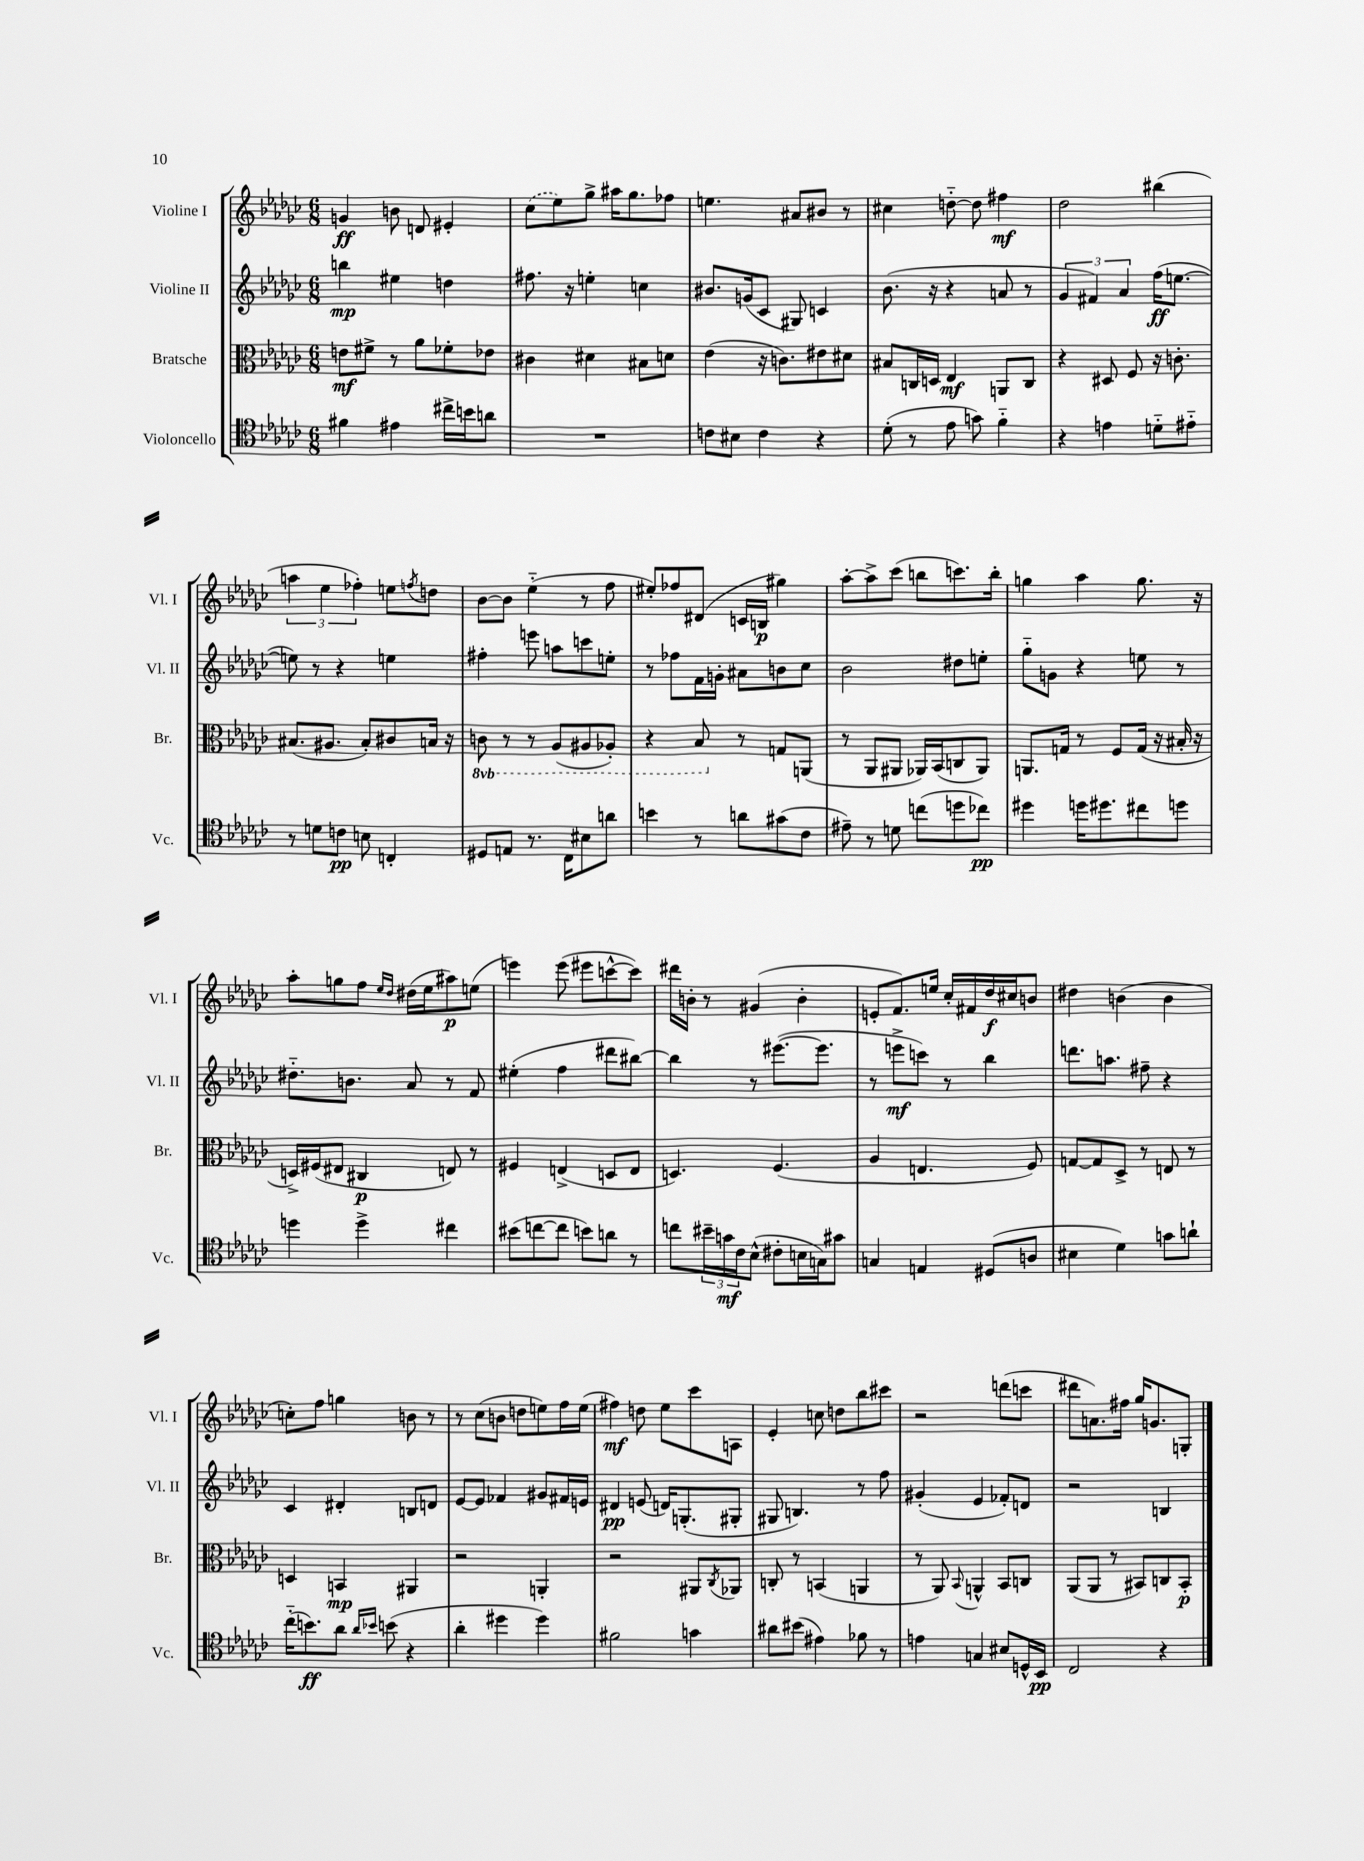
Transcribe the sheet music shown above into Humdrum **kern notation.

**kern	**dynam	**kern	**dynam	**kern	**dynam	**kern	**dynam
*part4	*part4	*part3	*part3	*part2	*part2	*part1	*part1
*staff4	*staff4	*staff3	*staff3	*staff2	*staff2	*staff1	*staff1
*I"Violoncello	*	*I"Bratsche	*	*I"Violine II	*	*I"Violine I	*
*I'Vc.	*	*I'Br.	*	*I'Vl. II	*	*I'Vl. I	*
*clefC4	*	*clefC3	*	*clefG2	*	*clefG2	*
*k[b-e-a-d-g-c-]	*	*k[b-e-a-d-g-c-]	*	*k[b-e-a-d-g-c-]	*	*k[b-e-a-d-g-c-]	*
*M6/8	*	*M6/8	*	*M6/8	*	*M6/8	*
=1	=1	=1	=1	=1	=1	=1	=1
4f#X\	.	8en\L	mf	4bbn\	mp	4gn/	ff
.	.	8f#X^\J	.	.	.	.	.
4e#X\	.	8r	.	4ee#X\	.	8bn\	.
.	.	8a-\L	.	.	.	8dn/	.
16cc#X^\LL	.	8f-X'\	.	4ddn\	.	4e#X'/	.
16bn\J	.	.	.	.	.	.	.
8an\J	.	8e-X\J	.	.	.	.	.
=2	=2	=2	=2	=2	=2	=2	=2
2.r	.	4c#X\	.	8.ff#X\	.	(8cc-\L	.
.	.	.	.	.	.	8ee-\)	.
.	.	.	.	16r	.	.	.
.	.	4d#X\	.	4een'\	.	8gg-^\J	.
.	.	.	.	.	.	16aa#X\KL	.
.	.	.	.	.	.	8.gg-\	.
.	.	8B#X\L	.	4ccn\	.	.	.
.	.	8dn\J	.	.	.	8ff-X\J	.
=3	=3	=3	=3	=3	=3	=3	=3
8cn\L	.	(4e-\	.	8.b#X/L	.	4.een\	.
8B#X\J	.	.	.	.	.	.	.
.	.	.	.	(16gn/k	.	.	.
4c\	.	16r	.	8c-/J	.	.	.
.	.	8.cn\L)	.	.	.	.	.
.	.	.	.	8G#X/)	.	8a#X/L	.
4r	.	8e#X\	.	4cn/	.	8b#X/J	.
.	.	8d#X\J	.	.	.	8r	.
=4	=4	=4	=4	=4	=4	=4	=4
(8d-'\	.	8B#X/L	.	(8.b-\	.	4cc#X\	.
8r	.	16Cn/L	.	.	.	.	.
.	.	16Dn/JJ	.	16r	.	.	.
8e-\	.	4E-/	mf	4r	.	[8ddn\	.
8gn\)	.	.	.	.	.	8dd\]	.
4f\	.	8AAn/L	.	8an/	.	4ff#X\	mf
.	.	8C/J	.	8r	.	.	.
=5	=5	=5	=5	=5	=5	=5	=5
4r	.	4r	.	6g-/	.	2dd-\	.
.	.	.	.	6f#X/)	.	.	.
4en\	.	8D#X/	.	.	.	.	.
.	.	.	.	6a-/	.	.	.
.	.	8F/	.	.	.	.	.
8dn\L	.	16r	.	(16ff\KL	ff	(4bb#X\	.
.	.	8.cn'\	.	[8.een\J	.	.	.
8e#X\J	.	.	.	.	.	.	.
!!LO:LB:g=z
=6	=6	=6	=6	=6	=6	=6	=6
8r	.	(8.B#X/L	.	8een\])	.	6aan\	.
8dn\L	.	.	.	8r	.	.	.
.	.	.	.	.	.	6ee-\	.
.	.	8.A#X/J	.	.	.	.	.
8cn\J	pp	.	.	4r	.	.	.
.	.	.	.	.	.	6ff-X'\)	.
8Bn\	.	8B#'/L)	.	.	.	.	.
4Cn'/	.	8c#X/	.	4een\	.	8een\L	.
.	.	.	.	.	.	8qffn/	.
.	.	16Bn/Jk	.	.	.	8ddn\J	.
.	.	16r	.	.	.	.	.
=7	=7	=7	=7	=7	=7	=7	=7
*	*	*8ba	*	*	*	*	*
8D#X/L	.	8Cn\	.	4ff#X'\	.	[8b-\L	.
8En/J	.	8r	.	.	.	8b-\J]	.
8.r	.	8r	.	8eeen\	.	(4ee-\	.
.	.	(8AA-/L	.	8aan\L	.	.	.
16C-\KL	.	.	.	.	.	.	.
8B#X\	.	8AA#X/	.	8cccn\	.	8r	.
8an\J	.	8AA-X'/J)	.	8een'\J	.	8ff\	.
=8	=8	=8	=8	=8	=8	=8	=8
4bn\	.	4r	.	8r	.	8ee#X'/L)	.
.	.	.	.	8ff-X\L	.	8ff-X/	.
8r	.	8BB-/	.	16f\L	.	(8d#X/J	.
.	.	.	.	16gn'\JJ	.	.	.
*	*	*X8ba	*	*	*	*	*
8an\L	.	8r	.	8a#X\L	.	16cn/LL	.
.	.	.	.	.	.	16Bn/JJ	p
(8g#X\	.	8Gn/L	.	8bn\	.	4gg#X\)	.
8c-\J	.	(8AAn/J	.	8cc-\J	.	.	.
=9	=9	=9	=9	=9	=9	=9	=9
8e#X~\)	.	8r	.	2b-\	.	[8aa-'\L	.
8r	.	8AA-/L	.	.	.	8aa-^\]	.
8dn\	.	8AA#X/J	.	.	.	(8ccc-\J	.
(8ccn\L	.	16AA-X/LL)	.	.	.	8bbn\L	.
.	.	(16BB-/J	.	.	.	.	.
8ddn\	.	8Cn/	.	8dd#X\L	.	8.cccn\)	.
8cc-X\J)	pp	8AA-/J)	.	8een'\J	.	.	.
.	.	.	.	.	.	16bb'\Jk	.
=10	=10	=10	=10	=10	=10	=10	=10
4dd#X\	.	8.AAn/L	.	8gg-\L	.	4ggn\	.
.	.	.	.	8gn\J	.	.	.
.	.	16Gn/Jk	.	.	.	.	.
16ddn\KL	.	8r	.	4r	.	4aa-\	.
8.dd#X\	.	.	.	.	.	.	.
.	.	8F/L	.	.	.	.	.
8cc#X\	.	(16G/Jk	.	8een\	.	8.gg\	.
.	.	16r	.	.	.	.	.
8ddn\J	.	16B#X'/	.	8r	.	.	.
.	.	16r	.	.	.	16r	.
!!LO:LB:g=z
=11	=11	=11	=11	=11	=11	=11	=11
4ddn\	.	16Dn^/LL)	.	8.dd#X\L	.	8aa-'\L	.
.	.	(16F#X/J	.	.	.	.	.
.	.	8E#X/J	.	.	.	8ggn\	.
.	.	.	.	8.bn\J	.	.	.
4dd^\	.	4C#X/	p	.	.	8ff\J	.
.	.	.	.	.	.	16qqee-/LL	.
.	.	.	.	.	.	16qqdd-/JJ	.
.	.	.	.	8a-/	.	(16dd#X\LL	.
.	.	.	.	.	.	16ee-\J	.
4cc#X\	.	8En/)	.	8r	.	8aa#X\)	p
.	.	8r	.	8f/	.	(8een\J	.
=12	=12	=12	=12	=12	=12	=12	=12
(8b#X\L	.	4F#X/	.	(4ee#X'\	.	4eeen\)	.
[8ccn\	.	.	.	.	.	.	.
8cc\J]	.	(4En^/	.	4ff\	.	(8eee\	.
8bn\L)	.	.	.	.	.	8eee#X\L	.
8an\J	.	8Dn/L	.	8ddd#X\L	.	[8cccn^^\	.
8r	.	8E/J	.	[8bb#X\J)	.	8ccc\J])	.
=13	=13	=13	=13	=13	=13	=13	=13
8ccn\L	.	4.Dn/)	.	4bb#\]	.	16ddd#X\LL	.
.	.	.	.	.	.	16bn'\JJ	.
24b#X~\L	.	.	.	.	.	8r	.
24gn\	mf	.	.	.	.	.	.
24c-\J	.	.	.	.	.	.	.
(8B-^^\J	.	.	.	8r	.	(4g#X/	.
8c#X'\L	.	(4.F/	.	([8.eee#X\L	.	.	.
16Bn\L	.	.	.	.	.	4b'\	.
16Gn\J)	.	.	.	8.eee#\J]	.	.	.
8g#X\J	.	.	.	.	.	.	.
=14	=14	=14	=14	=14	=14	=14	=14
4Gn/	.	4A-/	.	8r	.	8en'/L	.
.	.	.	.	8eeen^\L	mf	8.f/)	.
4En/	.	4.En/	.	8cccn\J)	.	.	.
.	.	.	.	.	.	16een/Jk	.
.	.	.	.	8r	.	16cc-'/LL	.
.	.	.	.	.	.	16f#X/	.
(8D#X/L	.	.	.	4bb-\	.	16dd-/	f
.	.	.	.	.	.	16cc#X/J	.
8An/J	.	8F/)	.	.	.	8bn/J	.
=15	=15	=15	=15	=15	=15	=15	=15
4B#X\	.	[8Gn/L	.	8.dddn\L	.	4dd#X\	.
.	.	8G/]	.	.	.	.	.
.	.	.	.	8.aan\J	.	.	.
4d-\)	.	8D-^/J	.	.	.	(4bn\	.
.	.	8r	.	8ff#X~\	.	.	.
8gn\L	.	8En/	.	4r	.	4b\	.
8an`\J	.	8r	.	.	.	.	.
!!LO:LB:g=z
=16	=16	=16	=16	=16	=16	=16	=16
(16cc-\KL	.	4Dn/	.	4c-/	.	8ccn'\L)	.
8.bn\)	ff	.	.	.	.	.	.
.	.	.	.	.	.	8ff\J	.
8a-\J	.	4BBn/	mp	4d#X'/	.	4ggn\	.
16qqa-/LL	.	.	.	.	.	.	.
16qqb-X/JJ	.	.	.	.	.	.	.
(8bn\	.	.	.	.	.	.	.
4r	.	4AA#X/	.	8Bn/L	.	8bn\	.
.	.	.	.	8dn/J	.	8r	.
=17	=17	=17	=17	=17	=17	=17	=17
4a-'\	.	2r	.	[8e-/L	.	8r	.
.	.	.	.	8e-/J]	.	(8cc-\L	.
4dd#X\	.	.	.	4f-X/	.	8bn\J	.
.	.	.	.	.	.	8ddn\L	.
4dd#\)	.	4AAn'/	.	8g#X/L	.	8een\)	.
.	.	.	.	16f#X/L	.	16ff\L	.
.	.	.	.	16en/JJ	.	(16ee\JJ	.
=18	=18	=18	=18	=18	=18	=18	=18
2f#X\	.	2r	.	4d#X/	pp	4ff#X\)	mf
.	.	.	.	(8en/	.	8ddn\	.
.	.	.	.	16dn/KL)	.	8ee-\L	.
.	.	.	.	(8.Gn'/	.	.	.
4gn\	.	8AA#X/L	.	.	.	8ccc-\	.
.	.	8qC-/	.	.	.	.	.
.	.	8AA-X/J	.	8G#X'/J	.	8An\J	.
=19	=19	=19	=19	=19	=19	=19	=19
8a#X\L	.	8Cn'/	.	8G#X/	.	4e-'/	.
(8b#X\J	.	8r	.	4.Bn/)	.	.	.
4e#X\)	.	(4BBn/	.	.	.	8ccn\	.
.	.	.	.	.	.	8ddn\L	.
8f-X\	.	4AAn/	.	8r	.	8bb-\	.
8r	.	.	.	8ff\	.	8ccc#X\J	.
=20	=20	=20	=20	=20	=20	=20	=20
4en\	.	8r	.	(4g#X'/	.	2r	.
.	.	8AA-/)	.	.	.	.	.
.	.	8qqBB-/	.	.	.	.	.
4Gn/	.	4AAn^^/	.	4e-/	.	.	.
8B#X/L	.	8BB-/L	.	8f-X'/L)	.	(8dddn\L	.
16Dn^^/L	.	8Cn/J	.	8dn/J	.	8cccn\J	.
16BB-/JJ	pp	.	.	.	.	.	.
=21	=21	=21	=21	=21	=21	=21	=21
2C-/	.	(8AA-/L	.	2r	.	8ddd#X\L	.
.	.	8AA-/J	.	.	.	8.an\)	.
.	.	8r	.	.	.	.	.
.	.	.	.	.	.	16ff#X\Jk	.
.	.	8BB#X/L)	.	.	.	16gg-/KL	.
.	.	.	.	.	.	8.gn/	.
4r	.	8Cn/	.	4Bn/	.	.	.
.	.	8BB#'/J	p	.	.	8Gn'/J	.
==	==	==	==	==	==	==	==
*-	*-	*-	*-	*-	*-	*-	*-
